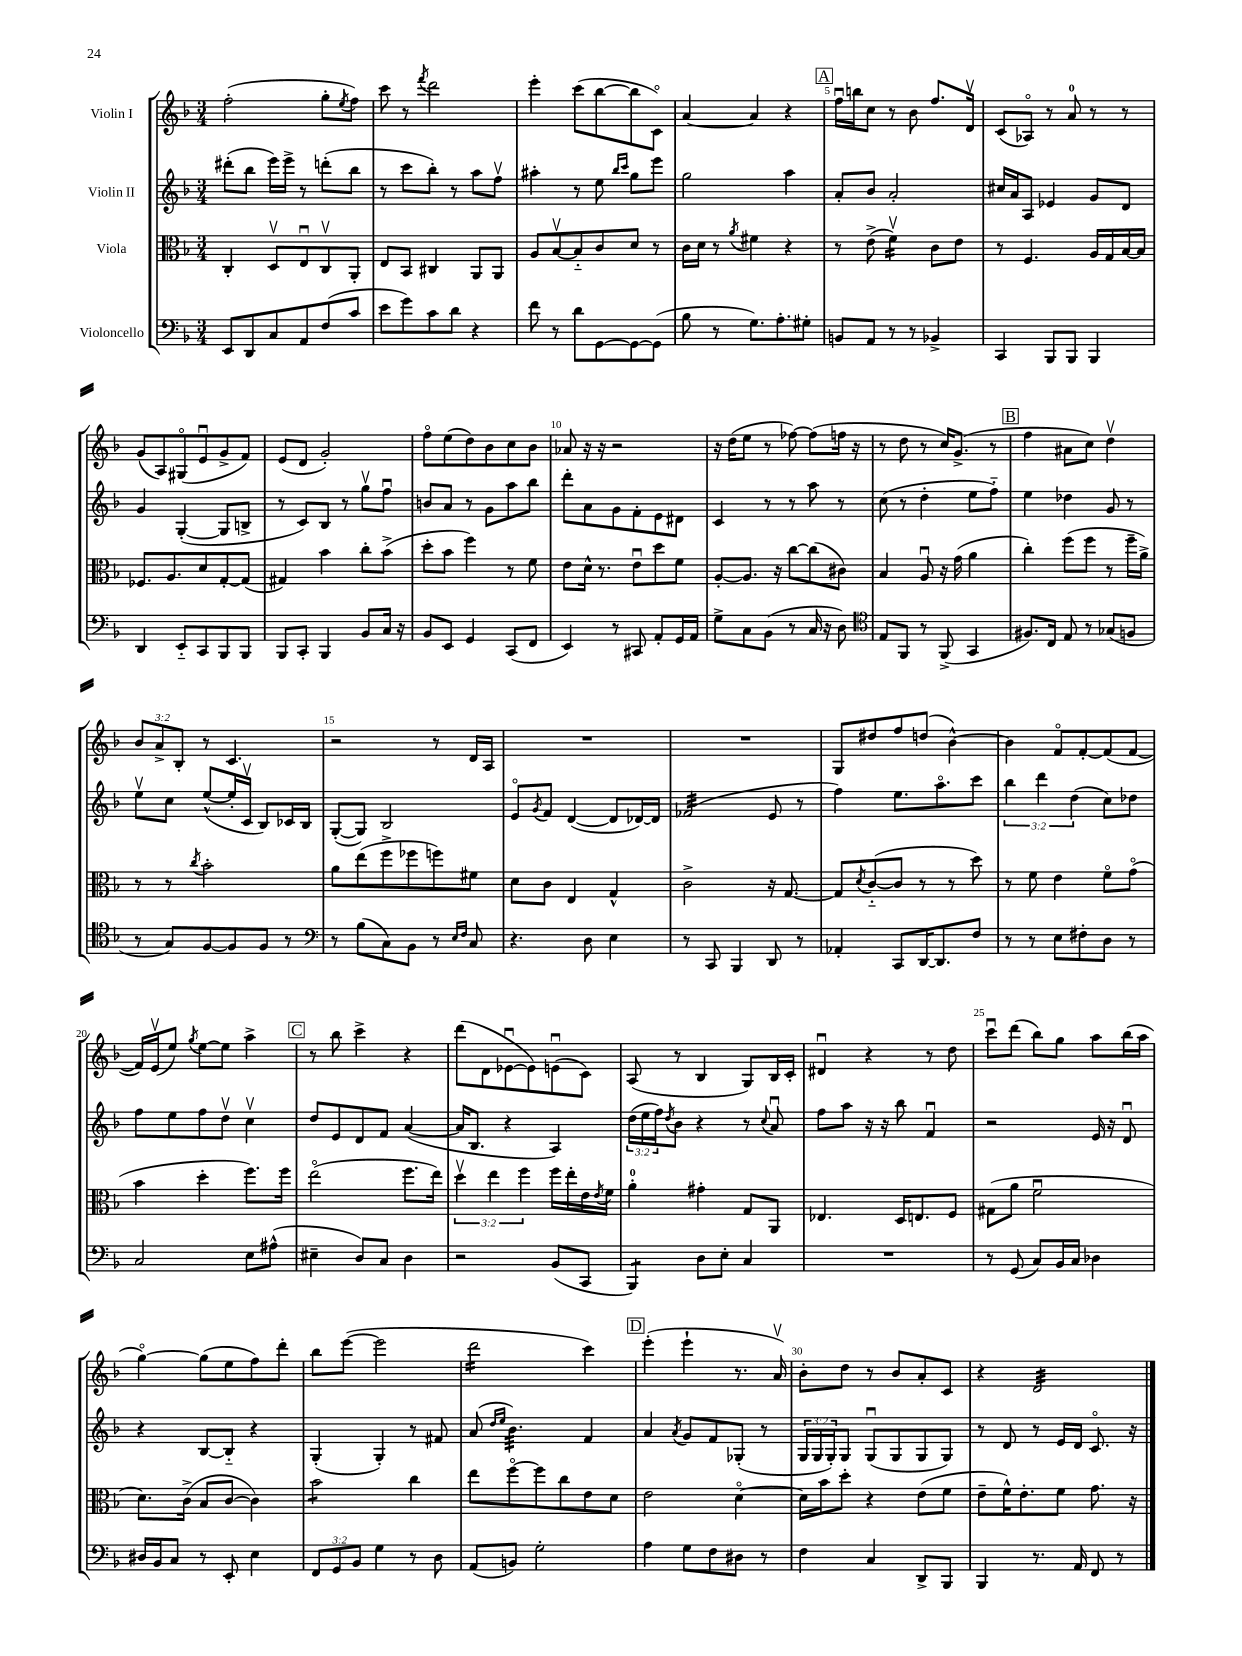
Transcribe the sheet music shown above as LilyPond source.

<<
\new StaffGroup <<
\new Staff = "s0" \with { instrumentName = "Violin I" } {
    \clef treble \key f \major \numericTimeSignature \time 3/4 \override Staff.TupletNumber.text = #tuplet-number::calc-fraction-text
    f''2-.( g''8-. \acciaccatura { e''8 } f''8) |
    c'''8 r8 \acciaccatura { f'''8 } d'''2 |
    e'''4-. c'''8( bes''8~ bes''8 c'8\flageolet) |
    a'4~ a'4 r4 |
    \mark \markup { \box "A" } f''16\downbow b''16 c''8 r8 bes'8 f''8. d'16\upbow |
    c'8( aes8\flageolet) r8 a'8-0 r8 r8 |
    g'8( a8) gis8\flageolet( e'8\downbow g'8-> f'8) |
    e'8( d'8 g'2-.) |
    f''8\flageolet e''8( d''8) bes'8 c''8 bes'8 |
    aes'8 r16 r16 r2 |
    r16 d''16( e''8 r8 fes''8~) fes''8( f''16 r16 |
    r8 d''8 r8 c''16) g'8.->( r8 |
    \mark \markup { \box "B" } f''4 ais'8 c''8) d''4\upbow |
    \tuplet 3/2 { bes'8 a'8-> bes8-. } r8 c'4. |
    r2 r8 d'16 a16 |
    R2. |
    R2. |
    g8 dis''8 f''8 d''8( bes'4~-^) |
    bes'4 f'8\flageolet f'8~-. f'8( f'8~ |
    f'16) e'16\upbow( e''8) \acciaccatura { g''8 } e''8~ e''8 a''4-> |
    \mark \markup { \box "C" } r8 bes''8 c'''4-> r4 |
    d'''8( d'8 ees'8~\downbow ees'8) e'8\downbow( c'8) |
    a8( r8 bes4 g8) bes16 c'16-. |
    dis'4\downbow r4 r8 d''8 |
    c'''8\downbow d'''8( bes''8) g''8 a''8 bes''16( a''16 |
    g''4~\flageolet) g''8( e''8 f''8) d'''8-. |
    bes''8 e'''8~( e'''2 |
    d'''2:16 c'''4) |
    \mark \markup { \box "D" } e'''4-.( e'''4-! r8. a'16\upbow) |
    bes'8-. d''8 r8 bes'8 a'8-. c'8 |
    r4 d'2:32 \bar "|." |
}
\new Staff = "s1" \with { instrumentName = "Violin II" } {
    \clef treble \key f \major \numericTimeSignature \time 3/4 \override Staff.TupletNumber.text = #tuplet-number::calc-fraction-text
    dis'''8-.( bes''8 e'''16) e'''16-> r8 d'''8-.( bes''8 |
    r8 c'''8 bes''8-.) r8 a''8 f''8\upbow |
    ais''4-. r8 e''8 \grace { bes''16 c'''16 } g''8 e'''8 |
    g''2 a''4 |
    \mark \markup { \box "A" } a'8-. bes'8 a'2-. |
    cis''16 a'16 a8 ees'4 g'8 d'8 |
    g'4 g4~-.( g8 b8-> |
    r8 c'8) bes8 r8 g''8\upbow f''8\downbow |
    b'8 a'8 r8 g'8 a''8 bes''8 |
    d'''8-. a'8 g'8 f'8-. e'8 dis'8 |
    c'4 r8 r8 a''8 r8 |
    c''8( r8 d''4-. e''8 f''8-_) |
    \mark \markup { \box "B" } e''4 des''4 g'8 r8 |
    e''8\upbow c''8 e''8~-^( e''16-. c'16\upbow bes8) ces'16 bes16 |
    g8~-.( g8) bes2 |
    e'8\flageolet \acciaccatura { g'8 } f'8 d'4~( d'8 des'16~) des'16 |
    fes'2:32( e'8 r8 |
    f''4) e''8. a''8.\flageolet c'''8 |
    \tuplet 3/2 { bes''4 d'''4 d''4( } c''8) des''8 |
    f''8 e''8 f''8 d''8\upbow c''4\upbow |
    \mark \markup { \box "C" } d''8 e'8 d'8 f'8 a'4~( |
    a'16 bes8. r4 a4) |
    \tuplet 3/2 { d''16( e''16 f''16) } \acciaccatura { d''8 } bes'8 r4 r8 \appoggiatura { c''8 } a'8\downbow |
    f''8 a''8 r16 r16 bes''8 f'4\downbow |
    r2 e'16 r16 d'8\downbow |
    r4 bes8~ bes8-_ r4 |
    g4-.( g4-.) r8 fis'8 |
    a'8( \grace { d''16 e''16 } bes'4.:32) f'4 |
    \mark \markup { \box "D" } a'4 \acciaccatura { a'8 } g'8 f'8 ges8-.( r8 |
    \tuplet 3/2 { g16 g16 g16-.) } g8 g8\downbow( g8 g8 g8) |
    r8 d'8 r8 e'16 d'16 c'8.\flageolet r16 \bar "|." |
}
\new Staff = "s2" \with { instrumentName = "Viola" } {
    \clef alto \key f \major \numericTimeSignature \time 3/4 \override Staff.TupletNumber.text = #tuplet-number::calc-fraction-text
    c4-. d8\upbow e8\downbow c8\upbow a,8-. |
    e8 bes,8 cis4 a,8 a,8 |
    a8 bes8~\upbow bes8-_ c'8 d'8 r8 |
    c'16 d'16 r8 \acciaccatura { a'8 } fis'4 r4 |
    \mark \markup { \box "A" } r8 e'8->( f'4:16\upbow) c'8 e'8 |
    r8 f4. a16 g16 bes16~ bes16 |
    fes8. a8. d'8 g8~-. g8( |
    gis4) bes'4 c''8-. bes'8->( |
    d''8-. bes'8 f''4) r8 f'8 |
    e'8 d'16-^ r8. e'8\downbow d''8 f'8 |
    a8~-. a8. r16 c''8~ c''8( cis'8) |
    bes4 a8\downbow r16 g'16( a'4 |
    \mark \markup { \box "B" } c''4-.) f''8( f''8 r8 f''16-- a'16->) |
    r8 r8 \acciaccatura { c''8 } bes'2-. |
    a'8 e''8( f''8-> fes''8 f''8) fis'8 |
    d'8 c'8 e4 g4-^ |
    c'2-> r16 g8.~ |
    g8 \acciaccatura { d'8 } c'8~-_( c'8 r8 r8 d''8) |
    r8 f'8 e'4 f'8\flageolet g'8\flageolet( |
    bes'4 d''4-. f''8.) f''16 |
    \mark \markup { \box "C" } e''2\flageolet( f''8. e''16) |
    \tuplet 3/2 { d''4\upbow e''4 f''4 } f''16 e''16-. e'16 \acciaccatura { e'8 } f'16 |
    a'4-0-. gis'4-. g8 a,8 |
    ees4. d16 e8. f8 |
    gis8( a'8 f'2\downbow |
    d'8.) c'16->( bes8 c'8~ c'4) |
    bes'2:8 c''4 |
    e''8 f''8~\flageolet f''8 c''8 e'8 d'8 |
    \mark \markup { \box "D" } e'2 d'4~\flageolet |
    d'16 bes'16 d''8-. r4 e'8( f'8 |
    e'8-- f'16-^) e'8.-. f'8 g'8. r16 \bar "|." |
}
\new Staff = "s3" \with { instrumentName = "Violoncello" } {
    \clef bass \key f \major \numericTimeSignature \time 3/4 \override Staff.TupletNumber.text = #tuplet-number::calc-fraction-text
    e,8 d,8 c8 a,8 f8( c'8 |
    e'8 g'8) c'8 d'8 r4 |
    f'8 r8 d'8 g,8~ g,8~ g,8( |
    bes8 r8 g8.) a8.-. gis8-. |
    \mark \markup { \box "A" } b,8 a,8 r8 r8 bes,4-> |
    c,4 bes,,8 bes,,8 bes,,4 |
    d,4 e,8-_ c,8 bes,,8 bes,,8 |
    bes,,8 c,8-. bes,,4 bes,8 c16 r16 |
    bes,8 e,8 g,4 c,8( f,8 |
    e,4) r8 cis,8 a,8-. g,16 a,16 |
    g8-> c8 bes,8( r8 c16 r16 d8) |
    \clef tenor e8 f,8 r8 f,8->( g,4 |
    \mark \markup { \box "B" } fis8.) c16 e8 r8 ges8( f8 |
    r8 g8) f8~ f8 f8 r8 |
    \clef bass r8 bes8( c8) bes,8 r8 \grace { e16 f16 } c8 |
    r4. d8 e4 |
    r8 c,8 bes,,4 d,8 r8 |
    aes,4-. c,8 d,16~ d,8. f8 |
    r8 r8 e8 fis8-. d8 r8 |
    c2 e8 ais8-^( |
    \mark \markup { \box "C" } eis4-- d8) c8 d4 |
    r2 bes,8( c,8 |
    bes,,4:8) d8 e8-. c4 |
    R2. |
    r8 g,8( c8) bes,16 c16 des4 |
    dis16 bes,16 c8 r8 e,8-. e4 |
    \tuplet 3/2 { f,8 g,8 bes,8 } g4 r8 d8 |
    a,8( b,8) g2-. |
    \mark \markup { \box "D" } a4 g8 f8 dis8 r8 |
    f4 c4 d,8-> bes,,8 |
    bes,,4 r8. a,16 f,8 r8 \bar "|." |
}
>>
>>
\layout { \context { \Score \override BarNumber.break-visibility = ##(#f #t #t) barNumberVisibility = #(every-nth-bar-number-visible 5) } }
